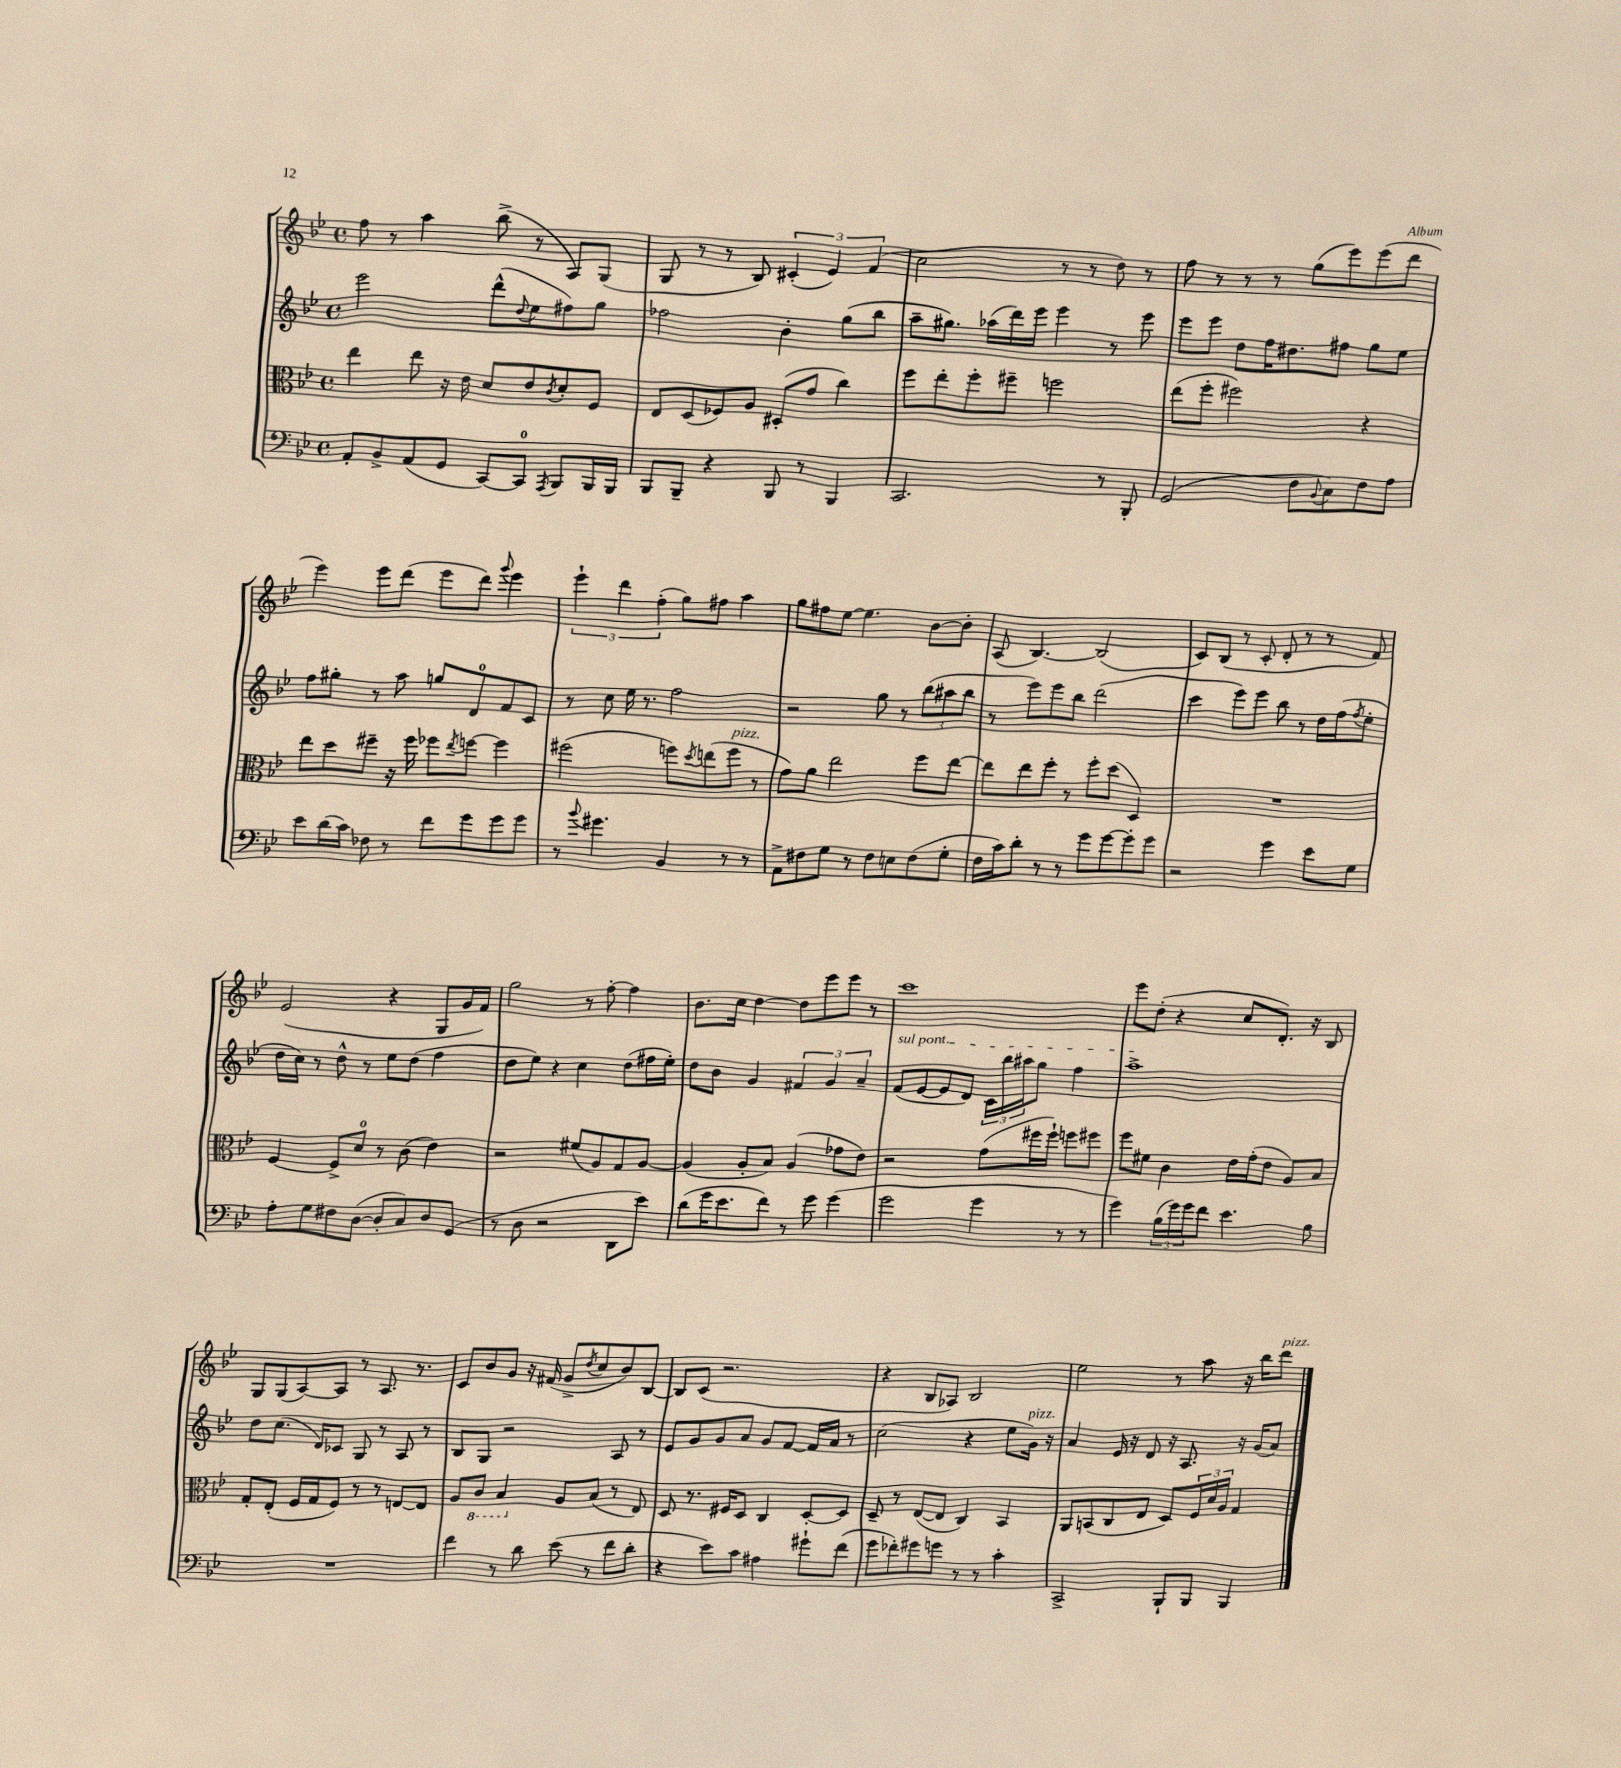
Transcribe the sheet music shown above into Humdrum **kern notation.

**kern	**kern	**kern	**kern
*part4	*part3	*part2	*part1
*staff4	*staff3	*staff2	*staff1
*clefF4	*clefC3	*clefG2	*clefG2
*k[b-e-]	*k[b-e-]	*k[b-e-]	*k[b-e-]
*M4/4	*M4/4	*M4/4	*M4/4
*met(c)	*met(c)	*met(c)	*met(c)
=73	=73	=73	=73
8AA'/L	4ee-\	2eee-\	8ff\
8BB-^/	.	.	8r
(8AA/	8ee-\	.	4aa\
8GG/J	16r	.	.
.	16e-\	.	.
[8CC/L)	8d/L	(8ddd^^\L	(8bb-^\
.	.	8qqdd/	.
8CC/J]	8e-/	8ee-\	8r
8qAAA/	8qc/	.	.
8BBB-/L	8d'/	8ff#X\)	8A/L)
16BBB-/L	8F/J	8gg\J	(8G/J
16BBB-/JJ	.	.	.
=74	=74	=74	=74
8BBB-/L	8E-/L	2ff-X\	8G/
8BBB-~/J	(8D/	.	8r
4r	8F-X/)	.	8r
.	8A/J	.	8B-/)
8BBB-/	(8D#X'/L	4b-'\	(6c#X'/
8r	8g/J	.	.
.	.	.	6e-/)
4BBB-/	4cc\)	(8gg\L	.
.	.	.	(6f/
.	.	8bb-\J	.
=75	=75	=75	=75
2.CC/	8ff\L	8aa~\L	2cc\
.	8ee-'\	8.gg#X\J)	.
.	8ff'\	.	.
.	.	(16aa-X\LL	.
.	8ff#X~\J	16ddd\)	.
.	.	16eee-\JJ	.
.	2ffn\	4eee-\	8r
.	.	.	8r
8r	.	8r	8dd\)
8BBB-'/	.	8eee-\	8r
=76	=76	=76	=76
(2GG/	(8ee-\L	8eee-\L	8ff\
.	8ff'\J	8eee-\J	8r
.	2ff#X\)	8dd\L	8r
.	.	16ff\K	8r
.	.	8.dd#X\	.
8F\L	.	.	(8gg\L
8qqBB-/	.	.	.
8C\)	.	8ff#X\J	8eee-\)
8F\	4r	8gg\L	(8eee-\
8A\J	.	8ee-\J	8ddd\J
!!LO:LB:g=z
=77	=77	=77	=77
8e-\L	8ee-\L	8ff\L	4eee-\)
(16d\L	8dd\	8gg#X'\J	.
16c\JJ)	.	.	.
8F-X\	8ff#X~\J	8r	8eee-\L
8r	16r	8aa\	(8ddd\J
.	16ff#\	.	.
8f\L	8ff-X\L	8ggn/L	8eee-\L
.	8qee-/	.	.
8g\	[8ffn\J	8d/	8ddd\J)
.	.	.	8qqggg/
8g\	4ff\]	8f/	4eee-\
8g\J	.	8c/J	.
=78	=78	=78	=78
8r	(2ff#X\	8r	6eee-`\
8qqb-/	.	.	.
4.g#X\	.	8cc\	.
.	.	.	6ddd\
.	.	16ee-\	.
.	.	8.r	.
.	.	.	(6ff'\
4BB-/	8ffn\L)	2ff\	8gg\L)
.	8qdd/	.	.
.	(8een\	.	8ff#X\J
!	!LO:TX:a:i:t=pizz.	!	!
8r	8ff\J	.	4aa\
8r	8r	.	.
=79	=79	=79	=79
8AA^\L	8g\L)	2r	8gg\L
8F#X\	8a\J	.	8ff#X\
8G\J	2ee-\	.	[8ee-\J
8r	.	.	4.ee-\]
8F#\L	.	8gg\	.
8En\	.	8r	.
(8F#\	8ff\L	(12bb-\L	[8b-\L
.	.	12aa#X\	.
8G'\J	[8ee-\J	.	8b-'\J]
.	.	12bb-\J	.
=80	=80	=80	=80
16F\LL	8ee-\L]	8r	(8A/
16c\J)	.	.	.
8d'\J	8ee-\	8eee-\L)	[4.B-/)
8r	8ff'\J	8eee-\	.
8r	8r	8bb-\J	.
8g\L	8ff'\L	(2ddd\	(2B-/]
[8g\	(8dd\J	.	.
8g'\]	4D/)	.	.
8g\J	.	.	.
=81	=81	=81	=81
2r	1r	4ccc\	8c/L)
.	.	.	(8B-/J
.	.	8eee-\L)	8r
.	.	8eee-\J	8c'/
4g\	.	8bb-\	8d'/
.	.	8r	8r
8e-\L	.	16dd\LL	8r
.	.	(16ff\J	.
.	.	8qff/	.
8G\J	.	8ee-'\J	8f/)
!!LO:LB:g=z
=82	=82	=82	=82
8A'\L	[4F/	16dd\LL	(2e-/
.	.	16cc\JJ)	.
8G\	.	8r	.
8F#X\	8F^/L]	8dd^^\	.
([8D\J	8d/J	8r	.
8D'/L]	8r	8ee-\L	4r
8C/)	(8c\	(8dd\J	.
8D/	4e-\)	4ff\	8G/L
(8GG/J	.	.	16g/L
.	.	.	16f/JJ)
=83	=83	=83	=83
8r	2r	8dd\L	2gg\
8D\	.	8ee-\J)	.
2r	.	4r	.
.	(8f#X/L	4cc\	8r
.	8A/)	.	[8ff'\
8DD\L	8G/	(8dd\L	4ff\]
8e-\J)	[8A/J	16ff#X\L	.
.	.	16ee-'\JJ)	.
=84	=84	=84	=84
(8d\L	(4A/]	8dd\L	8.b-\L
16g\K	.	8b-\J	.
8.e-\	.	.	16cc\Jk
.	8A'/L	4g/	[4dd\
8f\J)	8B-/J)	.	.
8r	(4A/	6f#X/	8dd\L]
8g\	.	.	8eee-\
.	.	6g/	.
(4g\	8g-X\L	.	8eee-\J
.	.	6a~/	.
.	8e-\J)	.	8r
=85	=85	=85	=85
!	!	!LO:TX:a:i:t=sul pont.	!
2g\	2r	(8f/L	1ccc
.	.	[8e-/	.
.	.	8e-/]	.
.	.	8d/J)	.
4g\	(8g\L	24c\LL	.
.	.	24bb-\	.
.	.	24aa#X\J	.
.	16ff#X\L	8gg\J	.
.	16ff#`\JJ)	.	.
8r	8ffn\L	4ff\	.
8r	8ff#X\J	.	.
=86	=86	=86	=86
4g\)	8ff\L	1aa^	8eee-\L
.	8f#X\J	.	(8dd'\J
(24B-\LL	4c\	.	4r
24g\)	.	.	.
24g\J	.	.	.
8f\J	.	.	.
4.e-\	16e-\LL	.	8cc/L
.	(16g'\J	.	.
.	8e-\J	.	8.d'/J)
.	8A/L)	.	.
.	.	.	16r
8B-\	8B-/J	.	8B-/
!!LO:LB:g=z
=87	=87	=87	=87
1r	8G'/L	8dd\L	8G/L
.	(8E-'/J	(8.cc\J	(8G/
.	16F/LL	.	[8A/)
.	16G/J	16d/KL)	.
.	8F/J)	8c-X/J	8A/J]
.	8r	8G/	8r
.	8r	8r	8.A/
.	[8En/L	8A/	.
.	.	.	8.r
.	8E/J]	8r	.
=88	=88	=88	=88
4f\	8A/L	8B-/L	8c/L
*	*8ba	*	*
.	8C/J	8G/J	8b-/
8r	4BB-/	2r	8g/J
8d\	.	.	16r
.	.	.	(16f#X/
*	*X8ba	*	*
(8e-\	8A/L	.	8g^/L
.	.	.	8qdd/
8r	(8B-/J	.	8cc/
8f\L	8r	8A/	8b-/)
8d'\J	8E-/)	8r	[8B-/J
=89	=89	=89	=89
4r	8D/	8e-/L	8B-/L]
.	8.r	8g/	(8c/J
8e-\L)	.	8g/	2.r
.	16F#X/KL	.	.
8c\J	8D/J	8a/J	.
4A#X\	4C/	8g/L	.
.	.	[8f/J	.
8g#X`\L	[8D'/L	16f/LL]	.
.	.	16a/JJ	.
(8f\J	8D/J]	8r	.
=90	=90	=90	=90
8g\L	8D~/	(2cc\	4r
8f-X'\)	8r	.	.
8g#X\	([8E-/L	.	8B-/L
8gn\J	8E-/J]	.	8A-X/J)
8r	4C/)	4r	2B-/
8r	.	.	.
4c'\	4BB-/	8ee-\L	.
!	!	!LO:TX:a:i:t=pizz.	!
.	.	16g\Jk)	.
.	.	16r	.
=91	=91	=91	=91
2CC^/	8AA/L	4a/	2ee-\
.	(8BBn/	.	.
.	8C/	16e-/	.
.	.	16r	.
.	8E-/J	8d/	.
8BBB-`/L	8D/L)	16r	8r
.	.	8.A/	.
8BBB-/J	24F/L	.	8aa\
.	24d/	.	.
.	24A/JJ	.	.
4BBB-/	4G/	16r	16r
.	.	(16g/KL	16bb-\KL
!	!	!	!LO:TX:a:i:t=pizz.
.	.	8a/J)	8ddd\J
==	==	==	==
*-	*-	*-	*-
